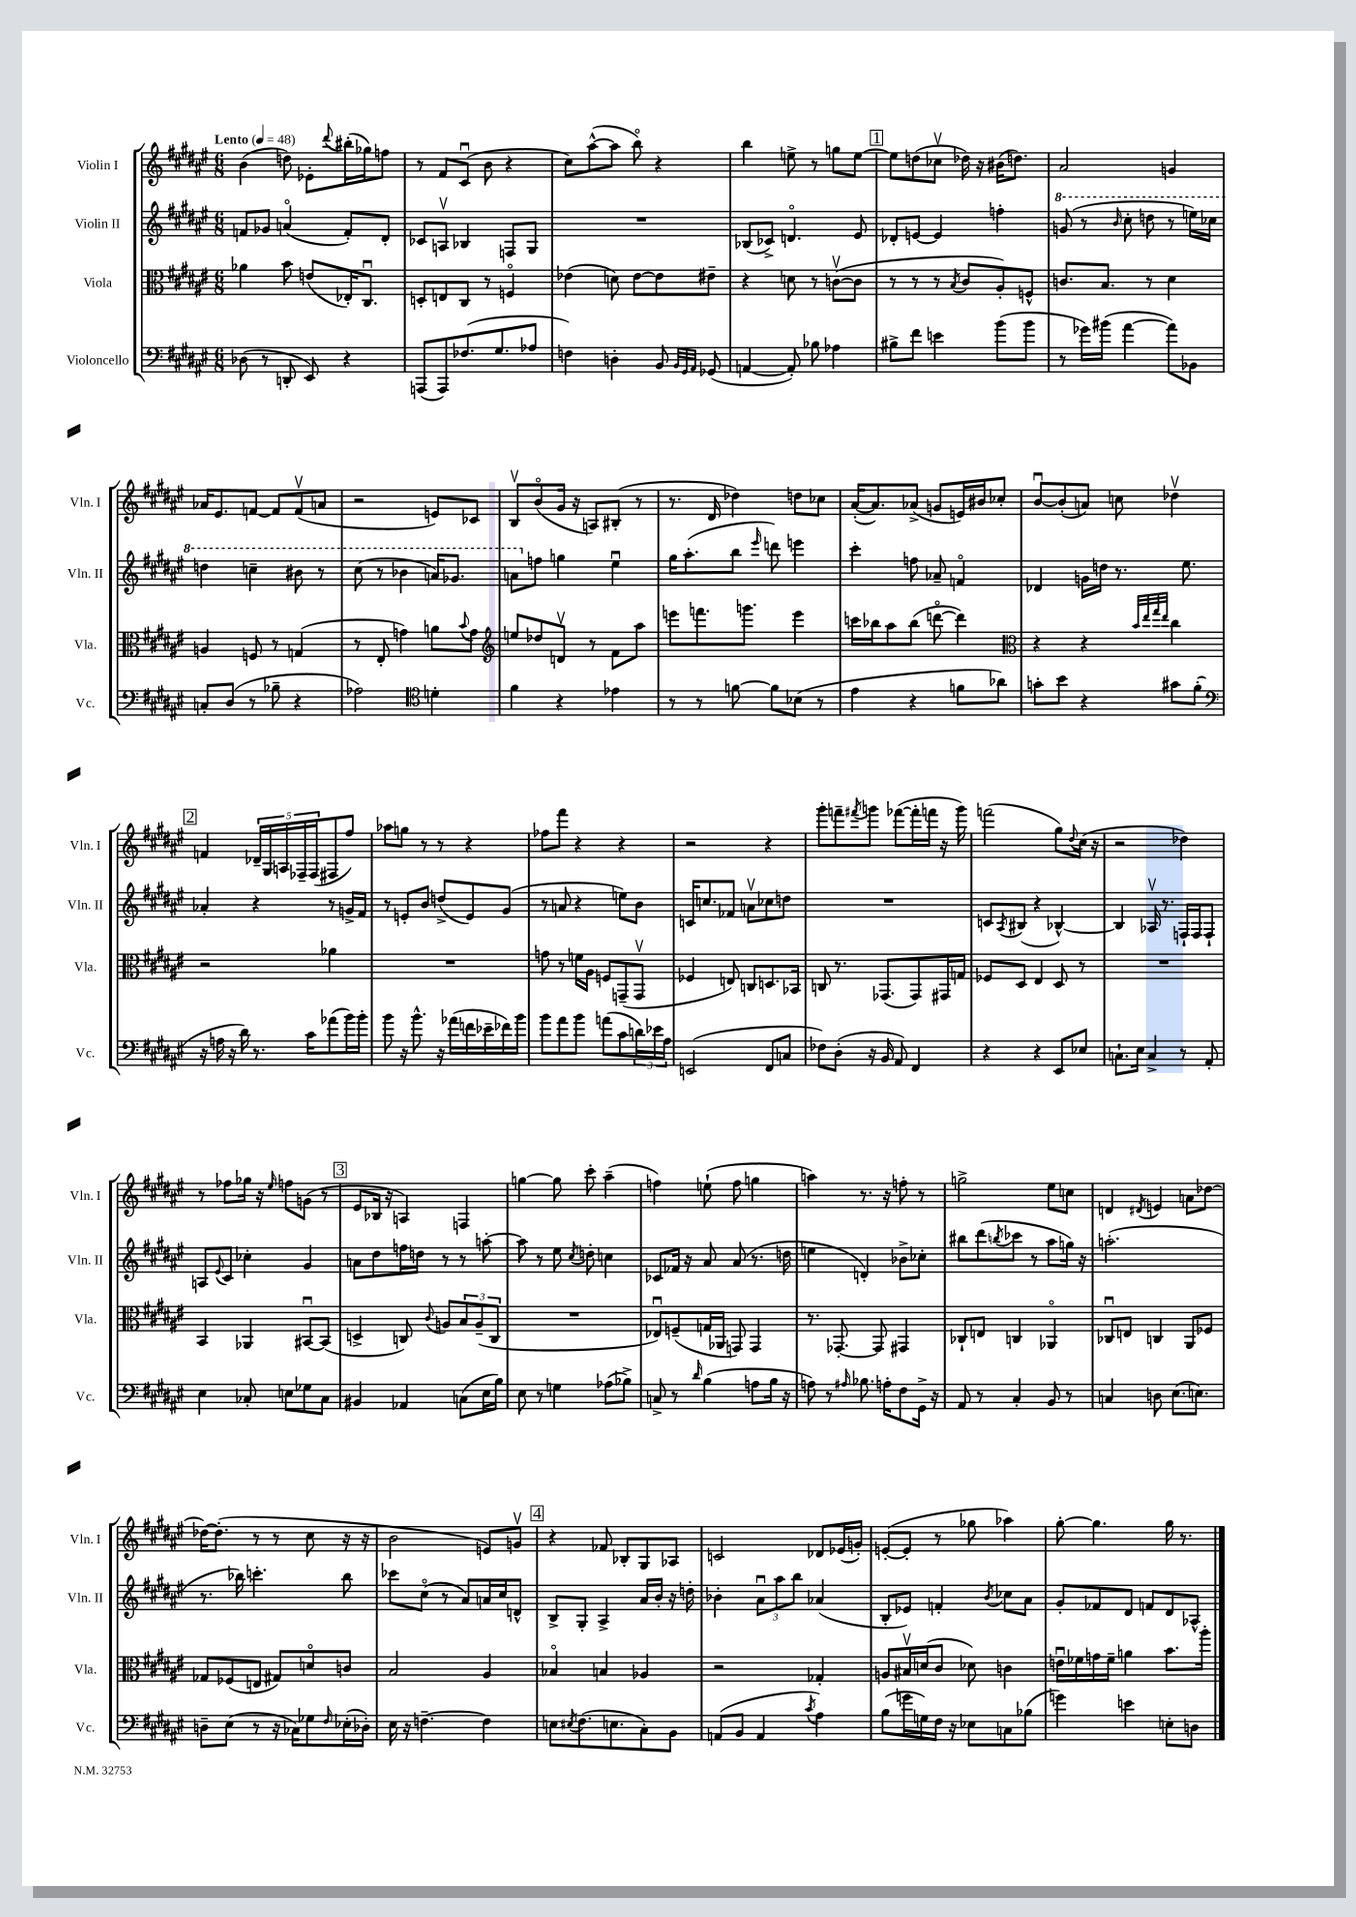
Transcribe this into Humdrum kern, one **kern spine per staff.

**kern	**kern	**kern	**kern
*staff4	*staff3	*staff2	*staff1
*clefF4	*clefC3	*clefG2	*clefG2
*k[f#c#g#d#a#e#]	*k[f#c#g#d#a#e#]	*k[f#c#g#d#a#e#]	*k[f#c#g#d#a#e#]
*M6/8	*M6/8	*M6/8	*M6/8
*MM48	*MM48	*MM48	*MM48
(8D-	4a-	8f	(4b
8r	.	8g-	.
8DD'	8b	(4ao	8dd)
8EE#)	(8e	.	8e-'
.	.	.	8qqddd#
4r	16E-')	8f')	(16bb#'
.	8.C#u	.	16gg-)
.	.	8d#'	8ff
=	=	=	=
(8AAA	8D'	8c-	8r
8AAA)	8E	8Av	8f#
(8.F-	8C#	4B-	(8c#u
.	8r	.	8b
8.G#	.	.	.
.	4Fo	8F	4r
8A-	.	8G#	.
=	=	=	=
4F)	(4e-	2.r	8cc#)
.	.	.	([8aa#^^
4D'	8d)	.	8aa#]
.	[8e-	.	8bbo)
8BB	8e-]	.	4r
32qqBB	.	.	.
32qqGG#	.	.	.
32qqAA#	.	.	.
(8GG-	8e#~	.	.
=	=	=	=
[4AA	4r	(8B-	4bb
.	.	8c-^)	.
8AA'])	8d	4.do	8ee^
8B-	8r	.	8r
4A-	([8cv	.	8gg
.	8c]	8e#	[8ee
=	=	=	=
8B#^	8r	8d-'	8ee]
8f#	8r	[8e	(8dd
4e	8r	4e]	8cc-v
.	8qB	.	.
.	8c#	.	16dd-)
.	.	.	16r
(8b	8A#')	4ff'	(16b#
.	.	.	8.dd)
8b	8F^^	.	.
=	=	=	=
8r	8.c	(8gg	2a#
16g-)	.	8r	.
(16b#	8.B	.	.
.	.	16qqbb	.
[4a#	.	8ccc#'	.
.	8r	8ddd	.
8a#])	4d#	8r	4g
8BB-	.	16eee)	.
.	.	16ccc-	.
=	=	=	=
8C'	4A	4ddd	16a-
.	.	.	8.e#
(8D#	.	.	.
8r	8F	4ccc~	[8f
8B-~	8r	.	8f]
4r	(4G	8bb#	(8fv
.	.	8r	8a
=	=	=	=
2A-)	8r	(8ccc#	2r
.	8E#'	8r	.
.	4g)	4bb-	.
*clefC4	*	*	*
4d'	8a	16aa)	8e)
.	.	8.gg-	.
.	8qqb	.	.
.	8g	.	8c-
=	=	=	=
*	*clefG2	*	*
4f#	8ee	8aa	8Bv
.	8dd-	8ff	(8bo
4r	8dv	4gg	16g#
.	.	.	16r
.	8r	.	8A)
4e-	8f#	4ee#u	(8B#'
.	8aa#	.	8r
=	=	=	=
8r	8eee	16gg#	8.r
.	.	(8.aa#'	.
8r	8.fff	.	.
.	.	.	16d#
[8f	.	8bb	4dd-)
.	8.ggg	.	.
.	.	16qqeee#	.
8f]	.	8ddd)	.
(8B-	4eee	4eee	8dd
8r	.	.	8cc-
=	=	=	=
4e#	16ccc	4ccc#'	([16a#'
.	16bb-	.	8.a#])
.	8aa#	.	.
4r	(8bb-	8ff	(8a-^
.	[8dddo	8a-~	8g
8f	4ddd])	4fo	16e)
.	.	.	16b#
8a-)	.	.	8cc-'
=	=	=	=
*	*clefC3	*	*
8g'	4r	4d-	[8bu
8b	.	.	(8b']
4r	4r	16g	8a)
.	.	16dd	.
.	.	8.r	8cc
.	32qqb	.	.
.	32qqee#	.	.
.	32qqgg#	.	.
.	32qqee#	.	.
8g#	4cc#	.	4dd-v
.	.	8.ee#	.
(8f#'	.	.	.
=	=	=	=
*clefF4	*	*	*
16r	2r	4a-'	4f
16A	.	.	.
16r	.	.	.
16d#)	.	.	.
8.r	.	4r	20d-~
.	.	.	20G#
.	.	.	20A
.	.	.	20F-~
16c#	.	.	.
.	.	.	(20F-
(8a-	4a-	8r	8F#
16b)	.	16g^	8ff#)
16b'	.	16f#	.
=	=	=	=
8b	2.r	8r	8aa-
16r	.	8e'	8gg
8.b^^	.	.	.
.	.	8b	8r
16r	.	(8dd^	8r
(16a-	.	.	.
16f	.	8e)	4r
16e-~	.	.	.
16f-)	.	(8g#	.
16b	.	.	.
=	=	=	=
8b	8g	8r	8ff-
8a#	8r	8a	8fff#
8b	16f	4r	4r
.	16A#	.	.
(8a	8F	.	.
8c#	(8GG~	8ee)	4r
24d)	8GGv	8b	.
24e-	.	.	.
24A#	.	.	.
=	=	=	=
(2EE	4F-	16c	2r
.	.	8.cc	.
.	8E)	8f-	.
.	8C	8av	.
8FF#	8.D	8cc-	4r
8C	.	8dd	.
.	16BB-	.	.
=	=	=	=
8F-)	8C	2.r	8ggg#'
(8D#'	8.r	.	8fff~
.	.	.	8qfff#
16r	.	.	8ggg
16BB	(8.GG-	.	.
8AA#)	.	.	([8fff-
4FF#	8GG-)	.	16fff-']
.	.	.	16fff
.	16GG#	.	16r
.	16G	.	16ggg)
=	=	=	=
4r	8F-	8c	(2fff
.	.	8qA#	.
.	8D#	(8B#	.
4r	4E#	4r	.
8EE#	8D#	[4B-^^)	8gg#)
.	.	.	8qqdd#
8E-	8r	.	(16cc#
.	.	.	16r
=	=	=	=
8.C`	2.r	4B-]	2r
16E#	.	.	.
4C^	.	16A-v	.
.	.	8.r	.
8r	.	16F`	4dd-)
.	.	16F	.
8AA#'	.	8F`	.
=	=	=	=
4E#	4BB	8A	8r
.	.	8qqe#	.
.	.	8c#	8ff-
8C-'	4AA-	4cc-'	16gg-
.	.	.	16r
.	.	.	16qqee#
8E	.	.	8ff
8G-	[8BB#u	4g#	(8g
8C-	(8BB#]	.	8r
=	=	=	=
4BB#	4D^	8a	8e#
.	.	8dd#	16B-
.	.	.	16r
4AA-	8C)	16ff	4A)
.	.	16dd	.
.	8qqc#	.	.
.	8A	8r	.
(8C	12B	8r	4F
.	(12A~	.	.
16E#	.	[8aa'	.
.	12C	.	.
16B)	.	.	.
=	=	=	=
8E#	2.r	8aa]	[4gg
8r	.	8r	.
4G	.	8ee#	8gg]
.	.	8qcc#	.
.	.	8dd'	8ccc#'
(8A-	.	4cc	(4aa#~
8B-^)	.	.	.
=	=	=	=
8C^	8E-u)	8c-	4ff)
8r	(8F~	16f-	.
.	.	16r	.
16qqd#	.	.	.
(4B	16G	8a#	(8ee`
.	16AA-	.	.
.	8GG)	(8a#	8ff
8A	4GG	8.r	4gg
16B	.	.	.
16r	.	16dd	.
=	=	=	=
8A)	8.r	4ee	4aa)
8r	.	.	.
.	[8.GG-'	.	.
16qqA#	.	.	.
8.B-	.	4d')	8.r
.	8GG-]	.	.
16A'	.	.	16r
8F#	4GG#	8b-^	8ff'
16GG#^	.	8cc-'	8r
16r	.	.	.
=	=	=	=
8AA#	8C-`	8bb#	2gg^
8r	8E	(8ddd#	.
.	.	8qbb	.
4C#'	4C	8ccc-	.
.	.	8r	.
8BB	4AA-o	8aa#	8ee#
8r	.	16gg)	8cc
.	.	16r	.
=	=	=	=
4C	8C-u	(2.aa'	4d
.	8E	.	.
.	.	.	8qd#
8D	4C	.	4e
(8.E#	.	.	.
.	8AA#	.	8a
8.E)	.	.	.
.	8F-	.	[8dd-
=	=	=	=
8D~	8G-	8.r	16dd-_
.	.	.	(8.dd-']
(8E#	(8F-	.	.
.	.	16bb-)	.
8r	8E	4.ccc'	8r
16r	8G#)	.	8r
16C-)	.	.	.
8G-	8do	.	8cc#
16qqF#	.	.	.
(16E-'	8c	8bb-	16r
16D-')	.	.	16r
=	=	=	=
16E#	2B	8ccc-	2b
16r	.	.	.
[4.F~	.	(8cc#o	.
.	.	8r	.
.	.	8a#)	.
4F]	4A#	16a	8e)
.	.	16cc#	.
.	.	8d^^	8gv
=	=	=	=
8E	4B-o	8B^	4r
8qE#	.	.	.
(8.F#	.	8G#'	.
.	4B	4A#^	8f-
8.E	.	.	.
.	.	.	8B-'
8C#')	4A-	16a#	8G#
.	.	16b'	.
8BB	.	16r	8A-
.	.	16dd'	.
=	=	=	=
(8AA	2r	4b-'	2c
8BB	.	.	.
4AA	.	12a#u	.
.	.	12aa#	.
.	.	12bb	.
8qc#	.	.	.
4A#)	4G-'	(4a-	8d-
.	.	.	(16e-
.	.	.	16g')
=	=	=	=
(8B	8A	8B'	([8e'
16g	16B#v	8e-)	8e']
16G)	(16d	.	.
16F#	8c#	4f'	8r
16r	.	.	.
8E-	8d-)	.	8gg-
.	.	8qb	.
8C	4c	8cc-	4aa-)
(8B-	.	8a#	.
=	=	=	=
4g)	16eu	8g#'	[8gg#'
.	16f-	.	.
.	16g	8f-	4.gg#]
.	16f-~	.	.
4e	4a	8d#	.
.	.	8f	.
8E'	8.b	8d#	16gg#
.	.	.	8.r
8D	.	8A-^^	.
.	16aa#'	.	.
==	==	==	==
*-	*-	*-	*-
